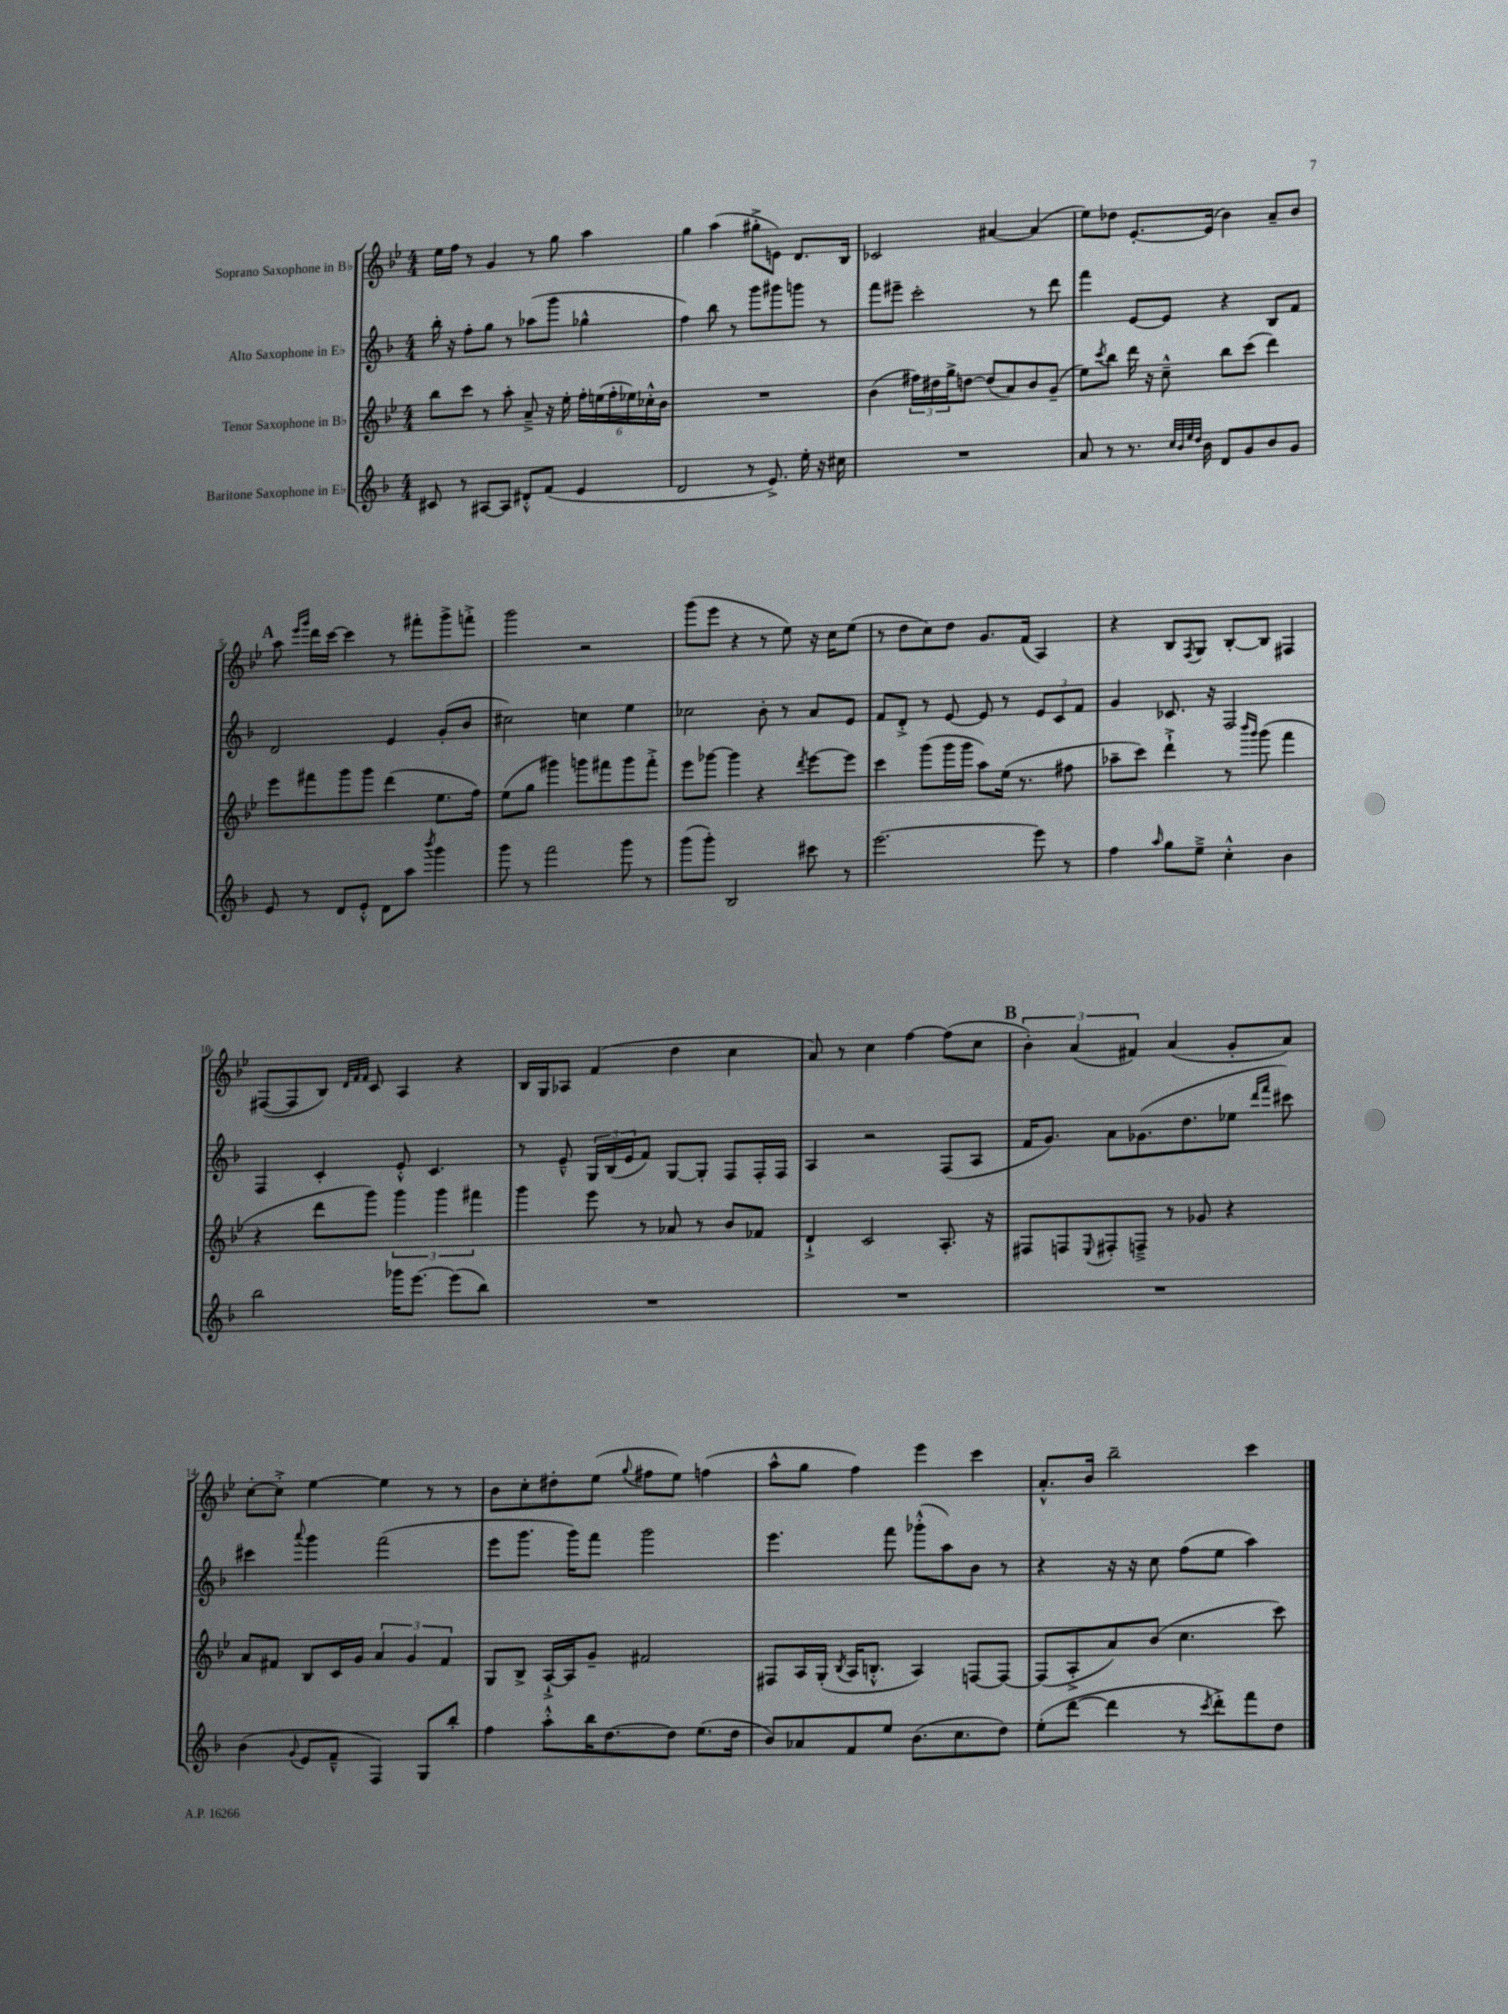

**kern	**kern	**kern	**kern
*staff4	*staff3	*staff2	*staff1
*clefG2	*clefG2	*clefG2	*clefG2
*k[b-]	*k[b-e-]	*k[b-]	*k[b-e-]
*M4/4	*M4/4	*M4/4	*M4/4
8c#	8bb-	16bb-'	16ee-
.	.	16r	16ff
8r	8ccc	8ff'	8r
[8A#	8r	8gg	4g
8A#]	8aa'	8r	.
8d#'^^	8a~^	(8aa-	8r
(8f	16r	8ggg	8gg
.	16ee-'	.	.
4e	24ff'	4gg-^^	4aa
.	(24ee	.	.
.	24ff'	.	.
.	24ee-)	.	.
.	24cc-'^^	.	.
.	24b-	.	.
=	=	=	=
2d	1r	4ff)	4gg
.	.	8bb-	(4aa
.	.	8r	.
8r	.	8ggg	8gg#'^
8.e^)	.	8ggg#	8e)
.	.	8ggg	8.d
16ee'	.	.	.
16r	.	8r	.
16cc#	.	.	16B-
=	=	=	=
1r	(4b-	8fff	2c-
.	.	8eee#~	.
.	24ff#)	2ccc'	.
.	24dd#	.	.
.	24gg^	.	.
.	[8dd	.	.
.	(8dd]	.	[4a#
.	8a)	.	.
.	8b-	8r	(4a#]
.	(8g~	8ddd	.
=	=	=	=
8a	8ee-)	4fff	8ee-)
.	8qccc	.	.
8r	8bb-	.	8dd-
8.r	16ddd	[8e	[8.e-'
.	16r	.	.
.	8cc~^^	8e]	.
32qqcc	.	.	.
32qqb-	.	.	.
32qqee	.	.	.
32qqdd	.	.	.
16b-	.	.	(16e-]
8d	8bb-	4r	4b-)
8g	(8ccc	.	.
8b-	4ddd)	8B-	8a~
8g	.	8f	8b-
=	=	=	=
8e	8eee-	2d	8aa
.	.	.	16qqeee-
.	.	.	16qqggg
8r	8fff#	.	16ddd
.	.	.	[16ccc
8d	8ggg	.	4ccc]
8e'^^	8ggg	.	.
8d	(4ddd	4e	8r
8aa	.	.	8fff#'
8qbbb-	.	.	.
4ggg	8.ee-	(8g'	8ggg^
.	.	8b-	8fff'^
.	16ff)	.	.
=	=	=	=
8ggg	(8ee-	2cc#)	2ggg
8r	8gg	.	.
2fff	4ggg#)	.	.
.	8ggg	4cc	2r
.	8fff#	.	.
8ggg	8ggg	4ee	.
8r	8fff#'^	.	.
=	=	=	=
(8ggg	8eee-	2cc-	(8ggg
8ggg')	[8ggg-	.	8eee-
2B-	4ggg-]	.	4r
.	4r	8b-'	8r
.	.	8r	8ee-)
.	8qddd	.	.
8ccc#	[8eee-	8a	16r
.	.	.	16cc
8r	8eee-]	8e	(8ee-
=	=	=	=
[2.eee	4ccc	8f	8r
.	.	8d'^	8dd
.	(8ggg	8r	8cc)
.	16ggg	[8e	8dd
.	16ggg	.	.
.	8aa)	8e]	8.g
.	(16ee-	8r	.
.	8.r	.	(16f
8eee]	.	12e	4A)
.	.	12c	.
8r	8ff#	.	.
.	.	12f	.
=	=	=	=
4ff	8aa-~	4g	4r
.	8ccc)	.	.
16qqaa	.	.	.
8gg	4ddd`^	8.c-	8B-
.	.	.	8qF
8ee~^	.	.	8G
.	.	16r	.
4cc'^^	8r	2F	[8B-'
.	16qqbbb-	.	.
.	16qqggg	.	.
.	(8ggg	.	8B-]
4b-	4fff	.	4F#
=	=	=	=
2bb-	4r	4F	([8F#
.	.	.	8F#]
.	8ddd	4c'	8B-)
.	.	.	32qqd
.	.	.	32qqf
.	.	.	32qqf
.	8ggg)	.	8c
16ggg-	6ggg	8e'^^	4A
[8.eee	.	.	.
.	.	4.c	.
.	6ggg	.	.
(8eee]	.	.	4r
.	6fff#	.	.
8bb-)	.	.	.
=	=	=	=
1r	4ggg	8r	16B-
.	.	.	16G
.	.	8e~^^	8A-
.	8eee-	24G	(4f
.	.	(24B-	.
.	.	24e	.
.	8r	8f)	.
.	8a-	[8G	4dd
.	8r	8G']	.
.	8b-	8F	4cc
.	8f-	16F'	.
.	.	16F	.
=	=	=	=
1r	4d`^	4A	8a)
.	.	.	8r
.	2c	2r	4cc
.	.	.	[4ff
.	8.A'	(8F	(8ff]
.	.	8A	8cc
.	16r	.	.
=	=	=	=
1r	8F#	16f	6b-')
.	.	8.g)	.
.	8F	.	.
.	.	.	(6a
.	8qqE-	.	.
.	8F#'	8a	.
.	.	.	6f#)
.	8F~^	(8.g-	.
.	8r	.	(4a
.	.	8.dd	.
.	8g-	.	.
.	4r	8ee-	8g'
.	.	16qqddd	.
.	.	16qqfff	.
.	.	8ccc#)	8a)
=	=	=	=
(4b-	8a	4ccc#	[8cc'
.	8f#	.	8cc'^]
8qqg	.	8qqaaa	.
8e	8B-	4ggg	[4ee-
8f~^^	16c	.	.
.	16g	.	.
4F)	6a	(2fff	4ee-]
.	6g	.	.
8G	.	.	8r
.	6f#	.	.
8bb-'	.	.	8r
=	=	=	=
4ff	8G	8eee	8b-
.	8B-^	8.ggg	8cc'
8aa'^^	[16A`^	.	8dd#'
.	16A]	16ggg)	.
16bb-	8g~	8fff	(8ee-
[8.dd	.	.	.
.	.	.	8qqgg
.	2f#	2ggg	8ff#
8dd]	.	.	8ee-)
(8.ee	.	.	(4ff
16dd	.	.	.
=	=	=	=
8b-)	8F#	4.eee	8aa^^
8a-	16A	.	8gg
.	(16G'	.	.
.	8qB-	.	.
8f	16A	.	4ff)
.	8.B'^^	.	.
8ee	.	8fff	.
(8.b-	4A)	(8ggg-'^^	4eee-
.	.	8aa)	.
8.cc	.	.	.
.	[8F	8b-	4ccc
8dd)	8F_	8r	.
=	=	=	=
(8ee'	(8F]	4r	8.a'^^
[8ddd	8A'^	.	.
.	.	.	16b-
4ddd]	8a)	16r	2bb-~
.	.	16r	.
.	(8b-	8cc	.
8r	4.cc	(8ff	.
8qccc	.	.	.
8ddd'^)	.	8ee	.
8fff	.	4aa)	4ccc
8dd	8ccc)	.	.
==	==	==	==
*-	*-	*-	*-
